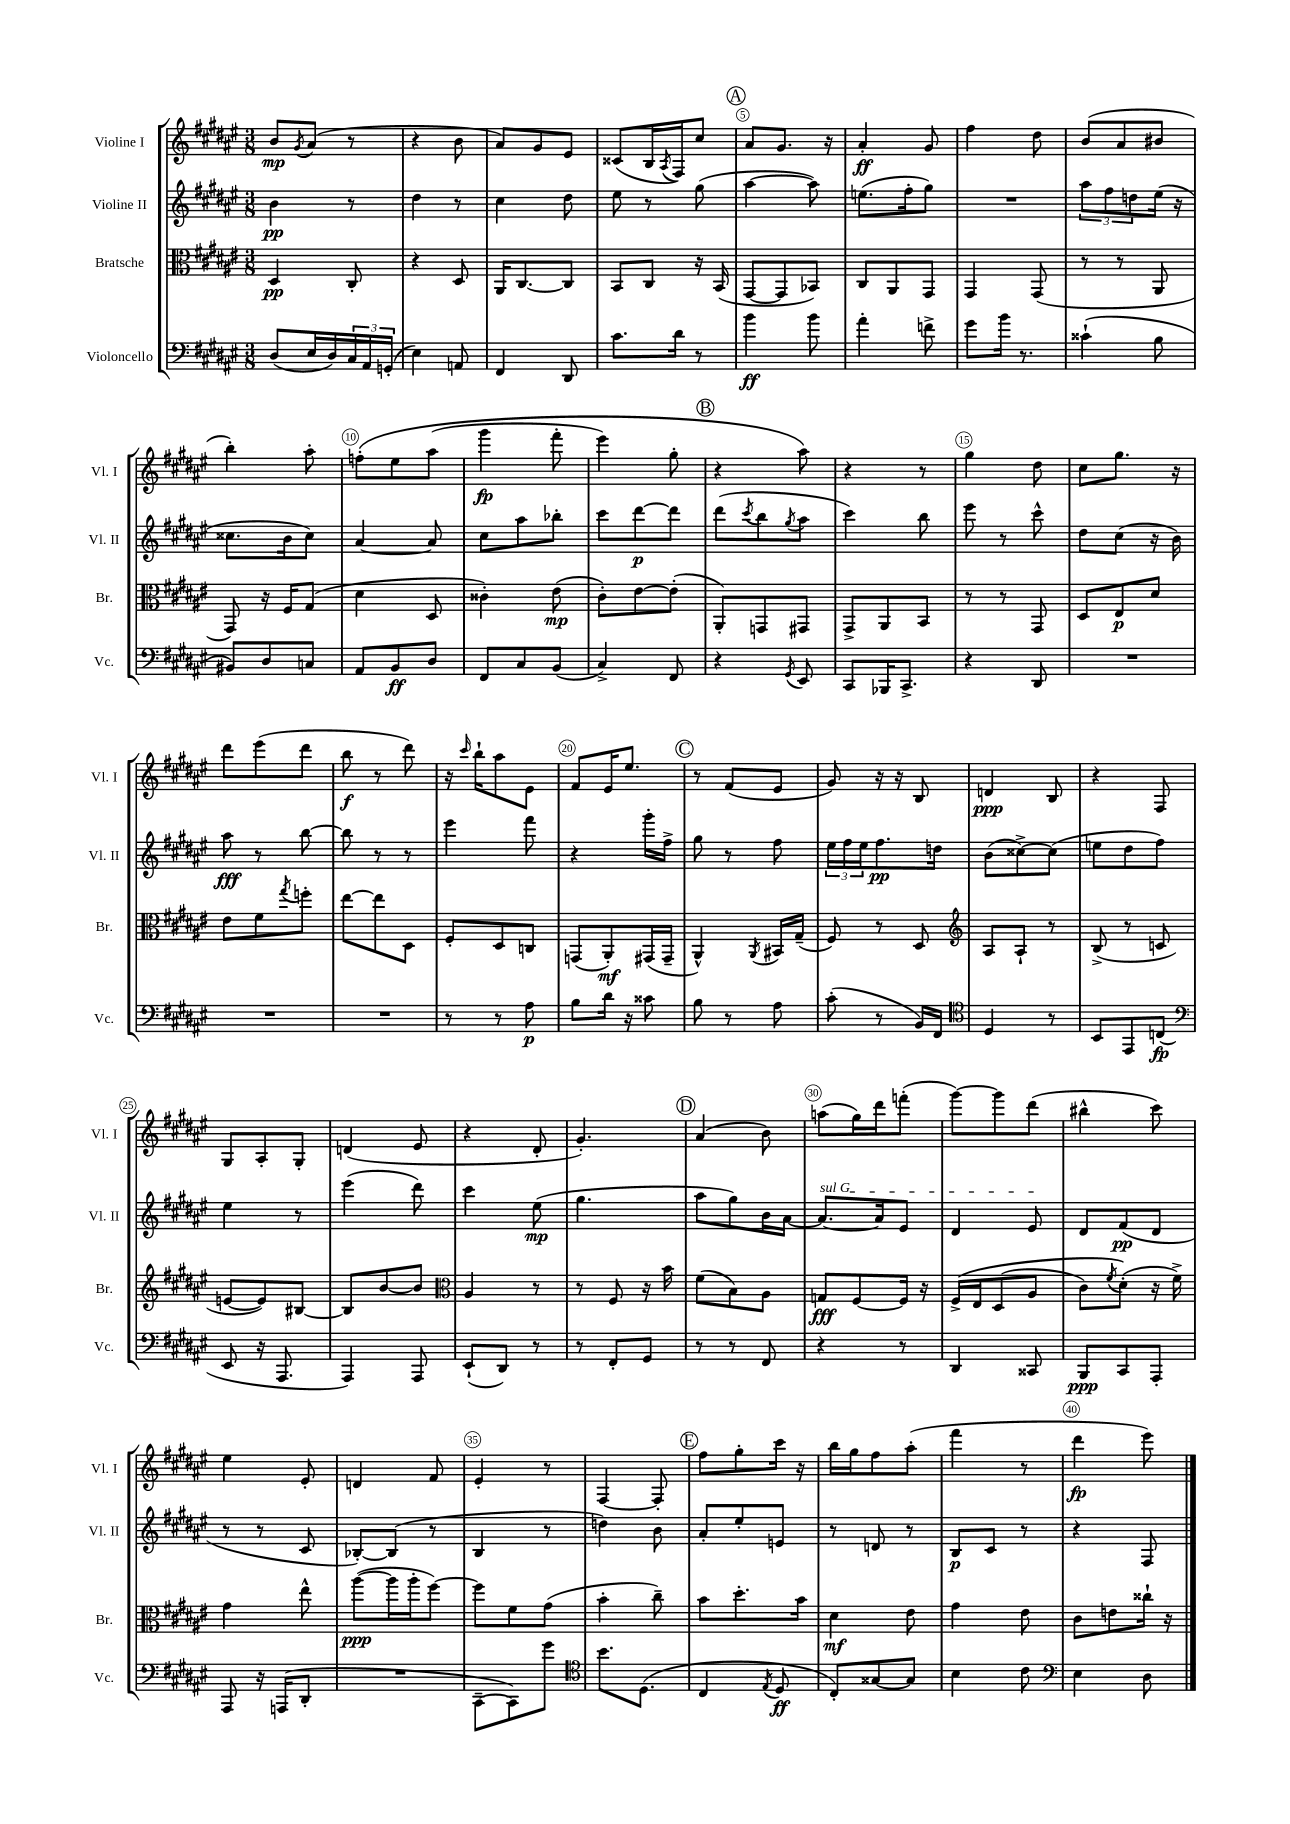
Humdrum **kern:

**kern	**dynam	**kern	**dynam	**kern	**dynam	**kern	**dynam
*part4	*part4	*part3	*part3	*part2	*part2	*part1	*part1
*staff4	*staff4	*staff3	*staff3	*staff2	*staff2	*staff1	*staff1
*I"Violoncello	*	*I"Bratsche	*	*I"Violine II	*	*I"Violine I	*
*I'Vc.	*	*I'Br.	*	*I'Vl. II	*	*I'Vl. I	*
*clefF4	*	*clefC3	*	*clefG2	*	*clefG2	*
*k[f#c#g#d#a#e#]	*	*k[f#c#g#d#a#e#]	*	*k[f#c#g#d#a#e#]	*	*k[f#c#g#d#a#e#]	*
*M3/8	*	*M3/8	*	*M3/8	*	*M3/8	*
=1	=1	=1	=1	=1	=1	=1	=1
(8D#/L	.	4D#/	pp	4b\	pp	8b/L	mp
.	.	.	.	.	.	8qg#/	.
16E#/L	.	.	.	.	.	(8a#/J	.
16D#/)	.	.	.	.	.	.	.
24C#/	.	8C#'/	.	8r	.	8r	.
24AA#/	.	.	.	.	.	.	.
(24GGn'/JJ	.	.	.	.	.	.	.
=2	=2	=2	=2	=2	=2	=2	=2
4E#\)	.	4r	.	4dd#\	.	4r	.
8AAn/	.	8D#/	.	8r	.	8b\	.
=3	=3	=3	=3	=3	=3	=3	=3
4FF#/	.	16AA#/KL	.	4cc#\	.	8a#/L)	.
.	.	[8.C#/	.	.	.	.	.
.	.	.	.	.	.	8g#/	.
8DD#/	.	8C#/J]	.	8dd#\	.	8e#/J	.
=4	=4	=4	=4	=4	=4	=4	=4
8.c#\L	.	8BB/L	.	8ee#\	.	(8c##X/L	.
.	.	8C#/J	.	8r	.	16B/L	.
.	.	.	.	.	.	8qA#/	.
16d#\Jk	.	.	.	.	.	16F#/J)	.
8r	.	16r	.	(8gg#\	.	8cc#/J	.
.	.	(16BB/	.	.	.	.	.
!!LO:REH:place=s1:t=A
=5	=5	=5	=5	=5	=5	=5	=5
4b\	ff	[8GG#/L	.	[4aa#\	.	8a#/L	.
.	.	8GG#/]	.	.	.	8.g#/J	.
8b\	.	8BB-X/J)	.	8aa#\])	.	.	.
.	.	.	.	.	.	16r	.
=6	=6	=6	=6	=6	=6	=6	=6
4a#'\	.	8C#/L	.	(8.een\L	.	4a#'/	ff
.	.	8AA#/	.	.	.	.	.
.	.	.	.	16ff#'\k	.	.	.
8fn^\	.	8GG#/J	.	8gg#\J)	.	8g#/	.
=7	=7	=7	=7	=7	=7	=7	=7
8g#\L	.	4GG#/	.	4.r	.	4ff#\	.
16b\Jk	.	.	.	.	.	.	.
8.r	.	.	.	.	.	.	.
.	.	(8GG#/	.	.	.	8dd#\	.
=8	=8	=8	=8	=8	=8	=8	=8
(4c##X`\	.	8r	.	12aa#\L	.	(8b/L	.
.	.	.	.	12ff#\	.	.	.
.	.	8r	.	.	.	8a#/	.
.	.	.	.	12ddn\	.	.	.
8B\	.	8AA#/	.	(16ee#\Jk	.	8b#X/J	.
.	.	.	.	16r	.	.	.
!!LO:LB:g=z
=9	=9	=9	=9	=9	=9	=9	=9
8BB#X/L)	.	8GG#/)	.	8.cc##X\L	.	4bb'\)	.
8D#/	.	16r	.	.	.	.	.
.	.	16F#/KL	.	16b\k	.	.	.
8Cn/J	.	(8G#/J	.	8cc##\J)	.	8aa#'\	.
=10	=10	=10	=10	=10	=10	=10	=10
8AA#/L	.	4d#\	.	[4a#/	.	(8ffn'\L	.
8BB/	ff	.	.	.	.	8ee#\	.
8D#/J	.	8D#/	.	8a#/]	.	(8aa#\J	.
=11	=11	=11	=11	=11	=11	=11	=11
8FF#/L	.	4c##X'\)	.	8cc#\L	.	4ggg#\	fp
8C#/	.	.	.	8aa#\	.	.	.
(8BB/J	.	(8e#\	mp	8bb-X'\J	.	8fff#'\	.
=12	=12	=12	=12	=12	=12	=12	=12
4C#^/)	.	8c#'\L)	.	8ccc#\L	.	4eee#\)	.
.	.	[8e#\	.	[8ddd#\	p	.	.
8FF#/	.	(8e#'\J]	.	8ddd#\J]	.	8gg#'\	.
!!LO:REH:place=s1:t=B
=13	=13	=13	=13	=13	=13	=13	=13
4r	.	8AA#'/L)	.	(8ddd#\L	.	4r	.
.	.	.	.	8qccc#/	.	.	.
.	.	8GGn/	.	8bb\	.	.	.
8qGG#/	.	.	.	8qgg#/	.	.	.
8EE#/	.	8GG#X/J	.	8aa#\J	.	8aa#\)	.
=14	=14	=14	=14	=14	=14	=14	=14
8CC#/L	.	8GG#^/L	.	4ccc#\)	.	4r	.
16BBB-X/K	.	8AA#/	.	.	.	.	.
8.CC#^/J	.	.	.	.	.	.	.
.	.	8BB/J	.	8bb\	.	8r	.
=15	=15	=15	=15	=15	=15	=15	=15
4r	.	8r	.	8eee#\	.	4gg#\	.
.	.	8r	.	8r	.	.	.
8DD#/	.	8GG#/	.	8ccc#^^\	.	8dd#\	.
=16	=16	=16	=16	=16	=16	=16	=16
4.r	.	8D#/L	.	8dd#\L	.	8cc#\L	.
.	.	8E#/	p	(8cc#\J	.	8.gg#\J	.
.	.	8d#/J	.	16r	.	.	.
.	.	.	.	16b\)	.	16r	.
!!LO:LB:g=z
=17	=17	=17	=17	=17	=17	=17	=17
4.r	.	8e#\L	.	8aa#\	fff	8ddd#\L	.
.	.	8f#\	.	8r	.	(8eee#\	.
.	.	8qgg#/	.	.	.	.	.
.	.	8ffn'\J	.	[8bb\	.	8ddd#\J	.
=18	=18	=18	=18	=18	=18	=18	=18
4.r	.	[8ee#\L	.	8bb\]	.	8bb\	f
.	.	8ee#\]	.	8r	.	8r	.
.	.	8D#\J	.	8r	.	8ddd#\)	.
=19	=19	=19	=19	=19	=19	=19	=19
8r	.	8F#'/L	.	4eee#\	.	16r	.
.	.	.	.	.	.	16qqccc#/	.
.	.	.	.	.	.	16bb`\KL	.
8r	.	8D#/	.	.	.	8aa#\	.
8A#\	p	8Cn/J	.	8fff#\	.	8e#\J	.
=20	=20	=20	=20	=20	=20	=20	=20
8B\L	.	(8GGn/L	.	4r	.	8f#/L	.
16d#\Jk	.	8AA#'/)	mf	.	.	16e#/K	.
16r	.	.	.	.	.	8.ee#/J	.
8c##X\	.	(16GG#X/L	.	16ggg#'\LL	.	.	.
.	.	16GG#~/JJ	.	16ff#^\JJ	.	.	.
!!LO:REH:place=s1:t=C
=21	=21	=21	=21	=21	=21	=21	=21
8B\	.	4AA#^^/)	.	8gg#\	.	8r	.
8r	.	.	.	8r	.	(8f#/L	.
.	.	8qAA#/	.	.	.	.	.
8A#\	.	16BB#X/LL	.	8ff#\	.	8e#/J	.
.	.	(16G#~/JJ	.	.	.	.	.
=22	=22	=22	=22	=22	=22	=22	=22
(8c#'\	.	8F#/)	.	24ee#\LL	.	8g#/)	.
.	.	.	.	24ff#\	.	.	.
.	.	.	.	24ee#\J	.	.	.
8r	.	8r	.	8.ff#\	pp	16r	.
.	.	.	.	.	.	16r	.
16BB/LL)	.	8D#/	.	.	.	8B/	.
16FF#/JJ	.	.	.	16ddn\Jk	.	.	.
=23	=23	=23	=23	=23	=23	=23	=23
*clefC4	*	*clefG2	*	*	*	*	*
4D#/	.	8A#/L	.	(8b\L	.	4dn/	ppp
.	.	8A#`/J	.	[8cc##X^\)	.	.	.
8r	.	8r	.	(8cc##\J]	.	8B/	.
=24	=24	=24	=24	=24	=24	=24	=24
8BB/L	.	(8B^/	.	8een\L	.	4r	.
8EE#/	.	8r	.	8dd#\	.	.	.
(8Cn/J	fp	8cn/	.	8ff#\J)	.	8F#/	.
!!LO:LB:g=z
=25	=25	=25	=25	=25	=25	=25	=25
*clefF4	*	*	*	*	*	*	*
8EE#/	.	[8en/L	.	4ee#\	.	8G#/L	.
16r	.	8e/])	.	.	.	8A#'/	.
8.AAA#/	.	.	.	.	.	.	.
.	.	[8B#X/J	.	8r	.	8G#'/J	.
=26	=26	=26	=26	=26	=26	=26	=26
4AAA#/)	.	8B#/L]	.	(4eee#\	.	(4dn/	.
.	.	[8b/	.	.	.	.	.
8AAA#/	.	8b/J]	.	8ddd#\)	.	8e#/	.
=27	=27	=27	=27	=27	=27	=27	=27
*	*	*clefC3	*	*	*	*	*
(8EE#`/L	.	4A#/	.	4ccc#\	.	4r	.
8DD#/J)	.	.	.	.	.	.	.
8r	.	8r	.	(8ee#\	mp	8d#'/	.
=28	=28	=28	=28	=28	=28	=28	=28
8r	.	8r	.	4.gg#\	.	4.g#'/)	.
8FF#'/L	.	8F#/	.	.	.	.	.
8GG#/J	.	16r	.	.	.	.	.
.	.	16b\	.	.	.	.	.
!!LO:REH:place=s1:t=D
=29	=29	=29	=29	=29	=29	=29	=29
8r	.	(8f#\L	.	8aa#\L	.	(4a#/	.
8r	.	8B\)	.	8gg#\)	.	.	.
8FF#/	.	8A#\J	.	16b\L	.	8b\)	.
.	.	.	.	[16a#\JJ	.	.	.
=30	=30	=30	=30	=30	=30	=30	=30
!	!	!	!	!LO:TX:a:i:t=sul G	!	!	!
4r	.	8Gn/L	fff	8.a#/L_	.	(8aan\L	.
.	.	[8F#/	.	.	.	16gg#\L)	.
.	.	.	.	16a#/k]	.	16ddd#\J	.
8r	.	16F#/Jk]	.	8e#/J	.	(8fffn'\J	.
.	.	16r	.	.	.	.	.
=31	=31	=31	=31	=31	=31	=31	=31
4DD#/	.	(16F#^/LL	.	4d#/	.	[8ggg#\L)	.
.	.	16E#/J	.	.	.	.	.
.	.	(8D#/	.	.	.	8ggg#\]	.
8CC##X/	.	8A#/J	.	8e#/	.	(8ddd#\J	.
=32	=32	=32	=32	=32	=32	=32	=32
8BBB/L	ppp	8c#\L)	.	8d#/L	.	4bb#X^^\	.
.	.	8qf#/	.	.	.	.	.
8CC#/	.	(8d#'\J)	.	(8f#/	pp	.	.
8AAA#'/J	.	16r	.	8d#/J	.	8ccc#\)	.
.	.	16f#^\)	.	.	.	.	.
!!LO:LB:g=z
=33	=33	=33	=33	=33	=33	=33	=33
8AAA#/	.	4g#\	.	8r	.	4ee#\	.
16r	.	.	.	8r	.	.	.
(16AAAn/KL	.	.	.	.	.	.	.
8DD#'/J	.	8ee#^^\	.	8c#/	.	8e#'/	.
=34	=34	=34	=34	=34	=34	=34	=34
4.r	.	([8aa#\L	ppp	[8B-X'/L)	.	4dn/	.
.	.	16aa#\L]	.	(8B-/J]	.	.	.
.	.	16aa#'\J	.	.	.	.	.
.	.	[8ff#\J)	.	8r	.	8f#/	.
=35	=35	=35	=35	=35	=35	=35	=35
[8CC#~\L	.	8ff#\L]	.	4B/	.	4e#'/	.
8CC#\])	.	8f#\	.	.	.	.	.
8g#\J	.	(8g#\J	.	8r	.	8r	.
=36	=36	=36	=36	=36	=36	=36	=36
*clefC4	*	*	*	*	*	*	*
8.b\L	.	4b'\	.	4ddn\)	.	[4F#/	.
(8.D#\J	.	.	.	.	.	.	.
.	.	8cc#~\)	.	8b\	.	8F#'/]	.
!!LO:REH:place=s1:t=E
=37	=37	=37	=37	=37	=37	=37	=37
4C#/	.	8b\L	.	8a#'/L	.	8ff#\L	.
.	.	8.dd#'\	.	8ee#'/	.	8gg#'\	.
8qE#/	.	.	.	.	.	.	.
8D#/	ff	.	.	8en/J	.	16ccc#\Jk	.
.	.	16b\Jk	.	.	.	16r	.
=38	=38	=38	=38	=38	=38	=38	=38
8C#'/L)	.	4d#\	mf	8r	.	16bb\LL	.
.	.	.	.	.	.	16gg#\J	.
[8G##X/	.	.	.	8dn/	.	8ff#\	.
8G##/J]	.	8e#\	.	8r	.	(8aa#'\J	.
=39	=39	=39	=39	=39	=39	=39	=39
4B\	.	4g#\	.	8B/L	p	4fff#\	.
.	.	.	.	8c#/J	.	.	.
8c#\	.	8e#\	.	8r	.	8r	.
=40	=40	=40	=40	=40	=40	=40	=40
*clefF4	*	*	*	*	*	*	*
4E#\	.	8c#\L	.	4r	.	4ddd#\	fp
.	.	8en\	.	.	.	.	.
8D#\	.	16cc##X`\Jk	.	8F#/	.	8eee#\)	.
.	.	16r	.	.	.	.	.
==	==	==	==	==	==	==	==
*-	*-	*-	*-	*-	*-	*-	*-
